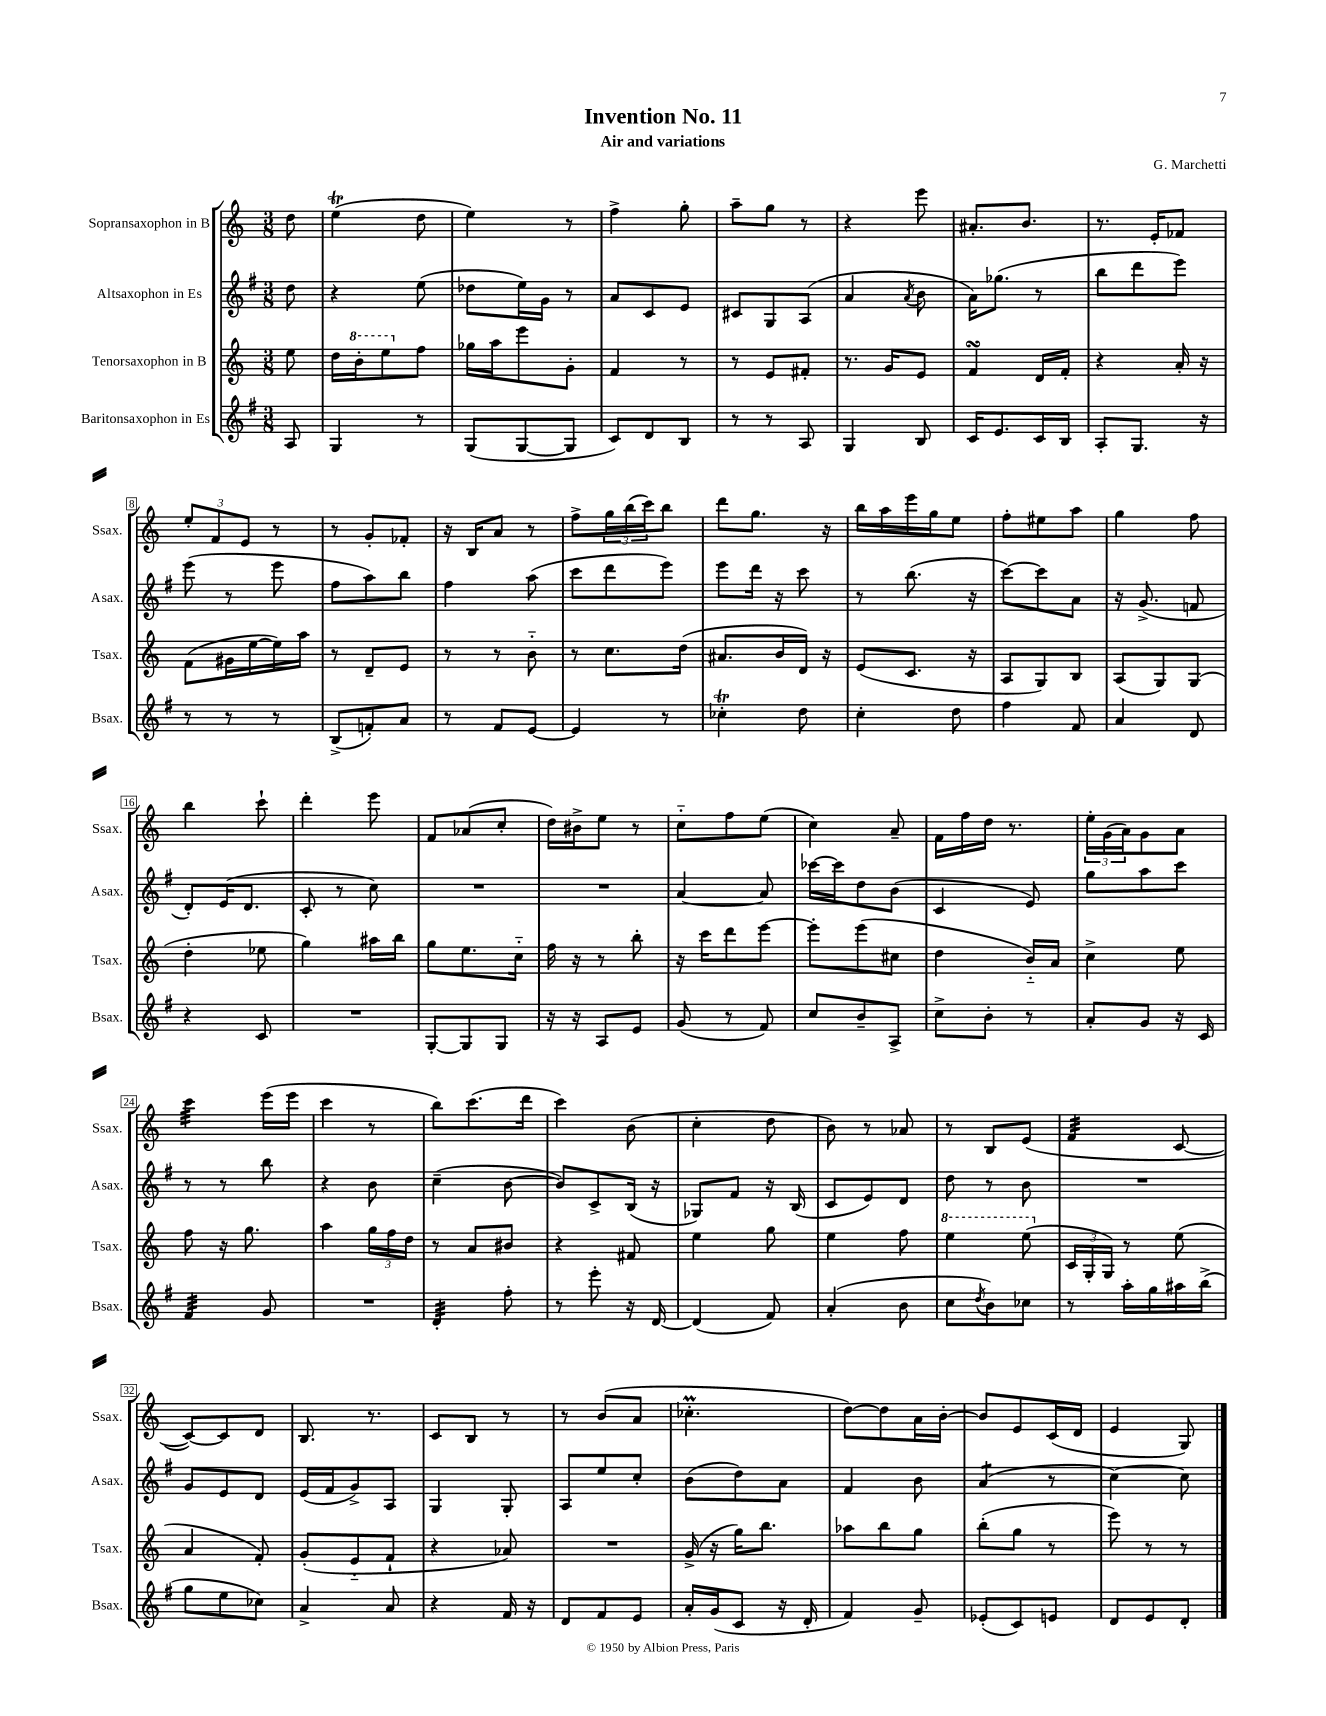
\header { title = "Invention No. 11" composer = "G. Marchetti" subtitle = "Air and variations" }
<<
\new StaffGroup <<
\new Staff = "s0" \with { instrumentName = "Sopransaxophon in B" shortInstrumentName = "Ssax." } {
    \clef treble \key c \major \numericTimeSignature \time 3/8 \partial 8
    d''8 |
    e''4\trill( d''8 |
    e''4) r8 |
    f''4-> g''8-. |
    a''8-- g''8 r8 |
    r4 e'''8 |
    ais'8.-. b'8. |
    r8. e'16-. fes'8 |
    \tuplet 3/2 { e''8-. f'8 e'8 } r8 |
    r8 g'8-. fes'8-. |
    r16 b16 a'8 r8 |
    f''8-> \tuplet 3/2 { g''16 b''16( c'''16) } b''8 |
    d'''8 g''8. r16 |
    b''16 a''16 e'''16 g''16 e''8 |
    f''8-. eis''8 a''8 |
    g''4 f''8 |
    b''4 c'''8-! |
    d'''4-. e'''8 |
    f'8 aes'8( c''8-. |
    d''16) bis'16-> e''8 r8 |
    c''8-_ f''8 e''8( |
    c''4) a'8-- |
    f'16 f''16 d''16 r8. |
    \tuplet 3/2 { e''16-. g'16( a'16) } g'8 a'8 |
    c'''4:32 e'''16( e'''16 |
    c'''4 r8 |
    b''8) c'''8.( d'''16 |
    c'''4) b'8( |
    c''4-. d''8 |
    b'8) r8 aes'8 |
    r8 b8 e'8( |
    f'4:32 c'8~ |
    c'8~) c'8 d'8 |
    b8. r8. |
    c'8 b8 r8 |
    r8 b'8( a'8 |
    ces''4.-.\prall |
    d''8~) d''8 a'16 b'16~-. |
    b'8 e'8 c'16( d'16 |
    e'4 g8) \bar "|." |
}
\new Staff = "s1" \with { instrumentName = "Altsaxophon in Es" shortInstrumentName = "Asax." } {
    \clef treble \key g \major \numericTimeSignature \time 3/8 \partial 8
    d''8 |
    r4 e''8( |
    des''8 e''16) g'16 r8 |
    a'8 c'8 e'8 |
    cis'8 g8 a8( |
    a'4 \acciaccatura { a'8 } b'8 |
    a'16) ges''8.( r8 |
    b''8 d'''8 e'''8) |
    e'''8( r8 e'''8 |
    fis''8 a''8) b''8 |
    fis''4 a''8( |
    c'''8 d'''8 e'''8) |
    e'''8 d'''16 r16 c'''8 |
    r8 b''8.( r16 |
    c'''8~) c'''8 a'8 |
    r16 g'8.->( f'8 |
    d'8-.) e'16( d'8. |
    c'8-. r8 c''8) |
    R4. |
    R4. |
    a'4~ a'8 |
    ces'''16~ ces'''16 d''8 b'8( |
    c'4 e'8) |
    g''8 a''8 c'''8 |
    r8 r8 b''8 |
    r4 b'8 |
    c''4--( b'8~ |
    b'8) c'8-> b16( r16 |
    ges8) fis'8 r16 b16( |
    c'8 e'8) d'8 |
    d''8 r8 b'8 |
    R4. |
    g'8 e'8 d'8 |
    e'16( fis'16 g'8->) a8 |
    g4 g8-. |
    a8 e''8 c''8-. |
    b'8( d''8) a'8 |
    fis'4 b'8 |
    a'4:8( r8 |
    c''4~) c''8 \bar "|." |
}
\new Staff = "s2" \with { instrumentName = "Tenorsaxophon in B" shortInstrumentName = "Tsax." } {
    \clef treble \key c \major \numericTimeSignature \time 3/8 \partial 8
    e''8 |
    d''16 \ottava #1 b''16-. e'''8 \ottava #0 f''8 |
    ges''16 a''16 e'''8 g'8-. |
    f'4 r8 |
    r8 e'8 fis'8-. |
    r8. g'16 e'8 |
    f'4\turn d'16 f'16-. |
    r4 a'16-. r16 |
    f'8( gis'16 e''16~ e''16) a''16 |
    r8 d'8-- e'8 |
    r8 r8 b'8-_ |
    r8 c''8. d''16( |
    ais'8. b'16 d'16) r16 |
    e'8( c'8. r16 |
    a8 g8) b8 |
    a8( g8) g8( |
    d''4-. ees''8 |
    g''4) ais''16 b''16 |
    g''8 e''8. c''16-_ |
    f''16 r16 r8 b''8-. |
    r16 c'''16 d'''8 e'''8~ |
    e'''8-. e'''8( cis''8 |
    d''4 b'16-_) a'16 |
    c''4-> e''8 |
    f''8 r16 g''8. |
    a''4 \tuplet 3/2 { g''16 f''16 d''16 } |
    r8 a'8 bis'8 |
    r4 fis'8 |
    e''4 g''8 |
    e''4 f''8 |
    \ottava #1 e'''4 e'''8( \ottava #0 |
    \tuplet 3/2 { c'16 g16-. g16) } r8 e''8( |
    a'4 f'8-.) |
    g'8-.( e'8-_ f'8-! |
    r4 aes'8) |
    R4. |
    g'16->( r16 g''16) b''8. |
    aes''8 b''8 g''8 |
    b''8-.( g''8 r8 |
    e'''8) r8 r8 \bar "|." |
}
\new Staff = "s3" \with { instrumentName = "Baritonsaxophon in Es" shortInstrumentName = "Bsax." } {
    \clef treble \key g \major \numericTimeSignature \time 3/8 \partial 8
    a8 |
    g4 r8 |
    g8( g8~ g8 |
    c'8) d'8 b8 |
    r8 r8 a8 |
    g4 b8 |
    c'16 e'8. c'16 b16 |
    a8-. g8. r16 |
    r8 r8 r8 |
    b8->( f'8-.) a'8 |
    r8 fis'8 e'8~ |
    e'4 r8 |
    ces''4-.\trill d''8 |
    c''4-. d''8 |
    fis''4 fis'8 |
    a'4 d'8 |
    r4 c'8 |
    R4. |
    g8~-. g8 g8 |
    r16 r16 a8 e'8 |
    g'8( r8 fis'8) |
    c''8 b'8-- a8-> |
    c''8-> b'8-. r8 |
    a'8-. g'8 r16 c'16 |
    fis'4:32 g'8 |
    R4. |
    d'4:32-. fis''8-. |
    r8 e'''8-. r16 d'16~ |
    d'4( fis'8) |
    a'4-.( b'8 |
    c''8 \acciaccatura { d''8 } b'8) ces''8 |
    r8 a''16-. g''16 ais''16 b''16->( |
    g''8 e''8 ces''8) |
    a'4-> a'8 |
    r4 fis'16 r16 |
    d'8 fis'8 e'8 |
    a'16-. g'16( c'8 r16 d'16-. |
    fis'4) g'8-- |
    ees'8-.( c'8) e'8 |
    d'8 e'8 d'8-. \bar "|." |
}
>>
>>
\layout { \context { \Score \override BarNumber.stencil = #(make-stencil-boxer 0.1 0.3 ly:text-interface::print) } }
